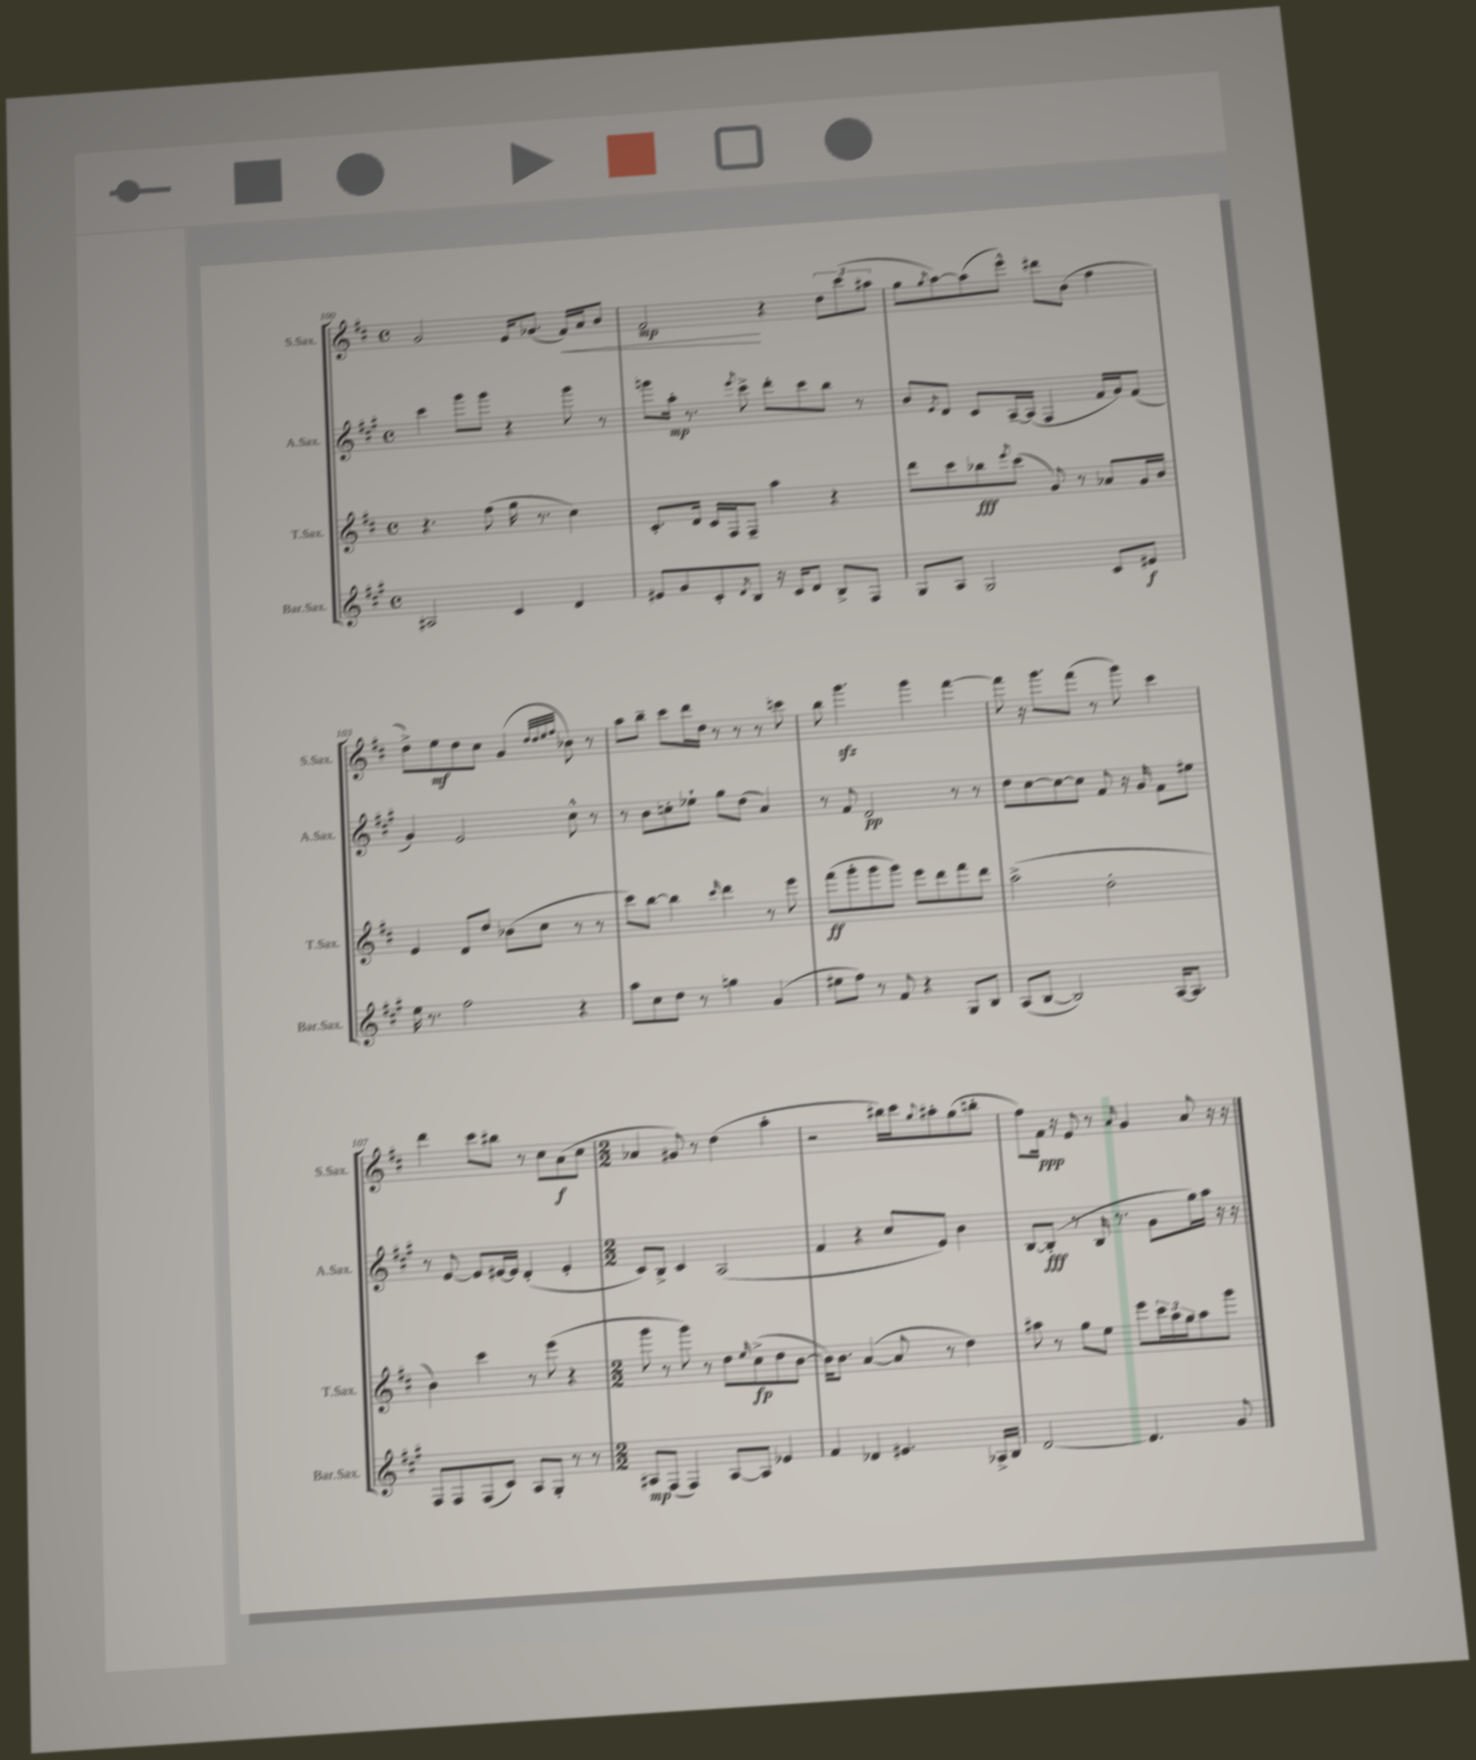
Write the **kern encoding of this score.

**kern	**dynam	**kern	**dynam	**kern	**dynam	**kern	**dynam
*part4	*part4	*part3	*part3	*part2	*part2	*part1	*part1
*staff4	*staff4	*staff3	*staff3	*staff2	*staff2	*staff1	*staff1
*I"Bar.Sax.	*	*I"T.Sax.	*	*I"A.Sax.	*	*I"S.Sax.	*
*I'Bar.Sax.	*	*I'T.Sax.	*	*I'A.Sax.	*	*I'S.Sax.	*
*clefG2	*	*clefG2	*	*clefG2	*	*clefG2	*
*k[f#c#g#]	*	*k[f#c#]	*	*k[f#c#g#]	*	*k[f#c#]	*
*M4/4	*	*M4/4	*	*M4/4	*	*M4/4	*
*met(c)	*	*met(c)	*	*met(c)	*	*met(c)	*
=100	=100	=100	=100	=100	=100	=100	=100
2A#X/	.	4.r	.	4ccc#\	.	2g/	.
.	.	.	.	8ggg#\L	.	.	.
.	.	(8ff#\	.	8ggg#\J	.	.	.
4c#/	.	16gg\	.	4r	.	16e/KL	.
.	.	8.r	.	.	.	(8.g-X/J	.
!	!	!	!	!	!	!	!LO:HP:b
4d/	.	4cc#\)	.	8ggg#\	.	16f#/LL)	<
.	.	.	.	.	.	16a/J	.
.	.	.	.	8r	.	8b/J	.
=101	=101	=101	=101	=101	=101	=101	=101
8e#X/L	.	8.c#'/L	.	8gggn\L	.	2f#/	mp
8g#/	.	.	.	16aa'\Jk	mp	.	.
.	.	16d/Jk	.	8.r	.	.	.
8c#'/	.	16c#/LL	.	.	.	.	.
.	.	16F#/J	.	.	.	.	.
8qd/	.	.	.	8qeee/	.	.	.
8B/J	.	8F#~/J	.	8ccc#^\	.	.	.
16r	.	4aa\	.	8ddd'\L	.	4r	[
16c#/KL	.	.	.	.	.	.	.
8d/J	.	.	.	8ccc#\	.	.	.
8B^/L	.	4r	.	8bb\J	.	12dd\L	.
.	.	.	.	.	.	(12ccc#\	.
8F#/J	.	.	.	8r	.	.	.
.	.	.	.	.	.	12aa#X\J	.
=102	=102	=102	=102	=102	=102	=102	=102
8G#/L	.	8ddd\L	.	8b/L	.	8gg\L	.
.	.	.	.	8qe/	.	8qgg/	.
8A/J	.	8ccc#\	.	8d/J	.	[8aa\)	.
2G#/	.	8bb-X\	fff	8c#/L	.	(8aa\]	.
.	.	8qeee/	.	.	.	.	.
.	.	(8ccc#\J	.	[16A~/L	.	8eee^^\J)	.
.	.	.	.	(16A/JJ]	.	.	.
.	.	8g/)	.	4F#/	.	8ddd#X\L	.
.	.	8r	.	.	.	(8b\J	.
8c#/L	.	8a-X/L	.	16f#/LL	.	4ff#\	.
.	.	.	.	16g#/J)	.	.	.
8e#X/J	f	16g/L	.	(8f#/J	.	.	.
.	.	16b/JJ	.	.	.	.	.
!!LO:LB:g=z
=103	=103	=103	=103	=103	=103	=103	=103
16ee\	.	4e/	.	4g#/)	.	8dd^\L)	.
8.r	.	.	.	.	.	.	.
.	.	.	.	.	.	8ee\	mf
2ff#\	.	8d/L	.	2e/	.	8dd\	.
.	.	8dd/J	.	.	.	8cc#\J	.
.	.	(8b-X\L	.	.	.	(4g/	.
.	.	8cc#\J	.	.	.	.	.
.	.	.	.	.	.	32qqdd/LLL	.
.	.	.	.	.	.	32qqdd/	.
.	.	.	.	.	.	32qqee/	.
.	.	.	.	.	.	32qqff#/JJJ	.
4r	.	8r	.	8cc#^^\	.	8b-X\)	.
.	.	8r	.	8r	.	8r	.
=104	=104	=104	=104	=104	=104	=104	=104
8aa\L	.	8ccc#\L)	.	8r	.	8aa\L	.
8cc#\	.	[8bb\J	.	8b\L	.	8bb~\J	.
8dd\J	.	4bb\]	.	8ccn'\	.	8ccc#\L	.
8r	.	.	.	8ee-X`\J	.	16ddd\L	.
.	.	.	.	.	.	16dd\JJ	.
.	.	16qqccc#/	.	.	.	.	.
4ggn\	.	4ddd\	.	8gg#\L	.	8r	.
.	.	.	.	(8dd\J	.	8r	.
(4g#/	.	8r	.	4a/)	.	8r	.
.	.	8eee\	.	.	.	8cccn\	.
=105	=105	=105	=105	=105	=105	=105	=105
8ee#X\L	.	(8fff#\L	ff	8r	.	8bb\	.
8ff#\J)	.	8ggg'\	.	8f#/	.	4.gggzz\	.
8r	.	8ggg\	.	2d/	pp	.	.
8f#/	.	8ggg\J)	.	.	.	.	.
4r	.	8eee\L	.	.	.	4ggg\	.
.	.	8ddd\	.	.	.	.	.
8G#/L	.	8fff#\	.	8r	.	[4fff#\	.
8B/J	.	8ddd\J	.	8r	.	.	.
=106	=106	=106	=106	=106	=106	=106	=106
(8A/L	.	(2aa^\	.	8dd\L	.	8fff#\]	.
[8B/J	.	.	.	[8cc#\	.	16r	.
.	.	.	.	.	.	8.ggg\L	.
2B/])	.	.	.	8cc#\_	.	.	.
.	.	.	.	8cc#\J]	.	(8fff#\J	.
.	.	2dd'\	.	8f#/	.	8r	.
.	.	.	.	16r	.	8ggg\)	.
.	.	.	.	16g#/	.	.	.
[16A/KL	.	.	.	8f#\L	.	4ccc#\	.
8.A/J]	.	.	.	.	.	.	.
.	.	.	.	8ee#X\J	.	.	.
!!LO:LB:g=z
=107	=107	=107	=107	=107	=107	=107	=107
8F#/L	.	4b\)	.	8r	.	4ddd\	.
8F#/	.	.	.	[8e/	.	.	.
(8F#/	.	4ccc#\	.	8e/L]	.	8ccc#\L	.
8c#/J)	.	.	.	[16e#X/L	.	8bb#X\J	.
.	.	.	.	16e#/JJ]	.	.	.
8A/L	.	8r	.	(4d'/	.	8r	.
8G#'/J	.	(8eee\	.	.	.	8cc#\L	.
8r	.	4r	.	4e#'/	.	(8a\	f
8r	.	.	.	.	.	8cc#\J	.
=108	=108	=108	=108	=108	=108	=108	=108
*M2/2	*	*M2/2	*	*M2/2	*	*M2/2	*
8A#X/L	mp	8ggg\	.	8c#/L)	.	4a-X/	.
(8F#/J	.	8r	.	8B^/J	.	.	.
4F#/)	.	8ggg\)	.	4c#/	.	8g#X/)	.
.	.	8r	.	.	.	8r	.
[8A#/L	.	8dd\L	.	(2A/	.	(4dd\	.
.	.	16qqee/	.	.	.	.	.
8A#/J]	.	(8cc#^\	fp	.	.	.	.
4e-X/	.	8dd\	.	.	.	4aa'\	.
.	.	[8b\J	.	.	.	.	.
=109	=109	=109	=109	=109	=109	=109	=109
4f#/	.	16b\KL])	.	4f#/	.	2r	.
.	.	8.b\J	.	.	.	.	.
4d-X/	.	([4a/	.	4r	.	.	.
4.e#X/	.	8a/]	.	8cc#/L	.	16bb#X\LL)	.
.	.	.	.	.	.	16ccc#\J	.
.	.	.	.	.	.	8qqgg/	.
.	.	8r	.	8e/J)	.	8aa#X'\	.
.	.	4dd\)	.	4b\	.	(8gg\	.
16A-X^/LL	.	.	.	.	.	8bbn'\J	.
16B/JJ	.	.	.	.	.	.	.
=110	=110	=110	=110	=110	=110	=110	=110
[2d/	.	8aa#X\	.	[8B/L	.	8ff#\L)	.
.	.	8r	.	(8B'/J]	fff	16f#\Jk	ppp
.	.	.	.	.	.	16r	.
.	.	8gg\L	.	8r	.	8e/	.
.	.	8ee\J	.	16B/	.	8r	.
.	.	.	.	8.r	.	.	.
.	.	.	.	.	.	16qqa/	.
4.d/]	.	8eee\L	.	.	.	4g/	.
.	.	24ccc#\L	.	8g#\L	.	.	.
.	.	24aa#\	.	.	.	.	.
.	.	24gg\J	.	.	.	.	.
.	.	8aa#\	.	16gg#\L)	.	8a/	.
.	.	.	.	16aa\JJ	.	.	.
8g#/	.	8ggg\J	.	16r	.	16r	.
.	.	.	.	16r	.	16r	.
==	==	==	==	==	==	==	==
*-	*-	*-	*-	*-	*-	*-	*-
